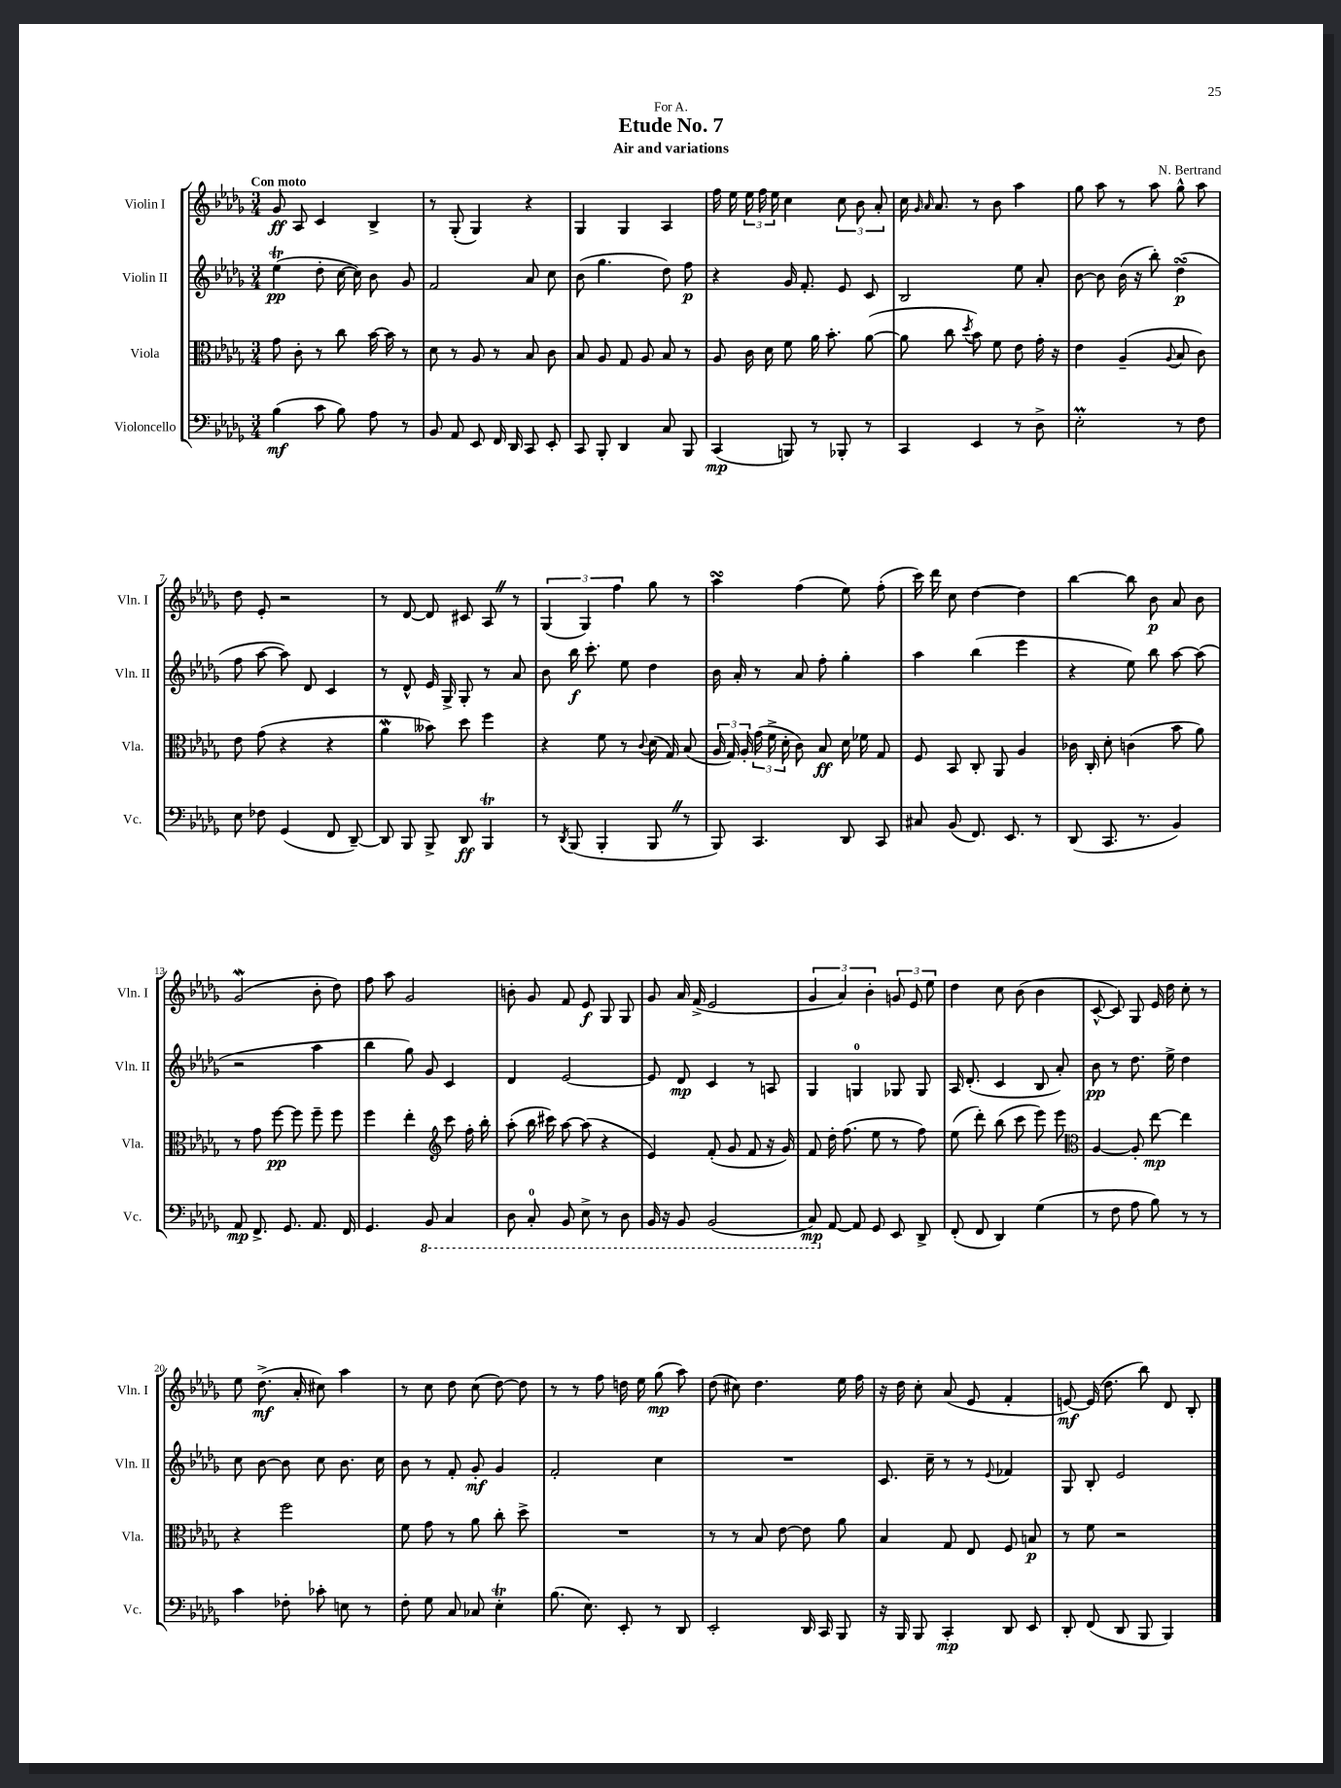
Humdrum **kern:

**kern	**kern	**kern	**kern
*staff4	*staff3	*staff2	*staff1
*clefF4	*clefC3	*clefG2	*clefG2
*k[b-e-a-d-g-]	*k[b-e-a-d-g-]	*k[b-e-a-d-g-]	*k[b-e-a-d-g-]
*M3/4	*M3/4	*M3/4	*M3/4
(4B-\	8g-\	(4ee-\	8g-/
.	8c'\	.	8A-/
8c\	8r	8dd-'\	4c/
8B-\)	8cc\	[16cc\	.
.	.	16cc\])	.
8A-\	[16b-\	8b-\	4B-^/
.	16b-\]	.	.
8r	8r	8g-/	.
=	=	=	=
8BB-/	8d-\	2f/	8r
8AA-/	8r	.	(8G-'/
8EE-/	8A-/	.	4G-/)
16FF/	8r	.	.
16DD-/	.	.	.
8CC/	8B-/	8a-/	4r
8EE-'/	8c\	8cc\	.
=	=	=	=
8CC/	8B-/	(8b-\	4G-/
8BBB-'/	8A-/	4.gg-\	.
4DD-/	8G-/	.	4G-/
.	8A-/	.	.
8C/	8B-/	8dd-\)	4A-/
8BBB-/	8r	8ff\	.
=	=	=	=
(4CC/	8A-/	4r	16ff\
.	.	.	16ee-\
.	16c\	.	24ee-\
.	.	.	24ff\
.	16d-\	.	.
.	.	.	24ee-\
8BBB/)	8f\	16g-/	4cc\
.	.	8.f'/	.
8r	16a-\	.	.
.	8.b-'\	.	.
8BBB-'/	.	8e-/	12cc\
.	.	.	12b-\
8r	([8a-\	8c/	.
.	.	.	12a-'/
=	=	=	=
4CC/	8a-\]	2B-/	16cc\
.	.	.	16qqg-/
.	.	.	16qqa-/
.	.	.	8.a-/
.	8cc\	.	.
.	8qdd-/	.	.
4EE-/	8b-\)	.	8r
.	8f\	.	8b-\
8r	8e-\	8ee-\	4aa-\
8D-^\	16g-'\	8a-'/	.
.	16r	.	.
=	=	=	=
2E-'\	4e-\	[8b-\	8gg-\
.	.	8b-\]	8aa-\
.	(4A-~/	(16b-\	8r
.	.	16r	.
.	.	8bb-'\)	8aa-\
.	8qqA-/	.	.
8r	8B-/	(4dd-\	8gg-^^\
8F\	8c\)	.	8aa-\
=	=	=	=
8E-\	8e-\	8ff\	8dd-\
8F-\	(8g-\	[8aa-\	8e-'/
(4GG-/	4r	8aa-\])	2r
.	.	8d-/	.
8FF/	4r	4c/	.
[8DD-~/)	.	.	.
=	=	=	=
8DD-/]	4a-\	8r	8r
8BBB-/	.	8d-^^/	[8d-/
8BBB-^/	8b--\)	16e-/	8d-/]
.	.	16G-^/	.
8DD-/	8dd-\	8G-'/	8c#/
4BBB-/	4ff\	8r	8A-/
.	.	8a-/	8r
=	=	=	=
8r	4r	8b-\	(6G-/
8qDD-/	.	.	.
(8BBB-/	.	16bb-\	.
.	.	.	6G-/)
.	.	8.ccc'\	.
4BBB-'/	8f\	.	.
.	.	.	6ff\
.	8r	8ee-\	.
.	8qqc/	.	.
8BBB-/	(16d-\	4dd-\	8gg-\
.	16G-/)	.	.
8r	(8B-/	.	8r
=	=	=	=
8BBB-/)	24A-/	16b-\	4aa-\
.	24G-/)	.	.
.	.	16a-'/	.
.	24A-'/	.	.
4.CC/	(24g-\	8r	.
.	24f^\	.	.
.	24d-'\	.	.
.	8c\)	8a-/	(4ff\
.	8B-/	8ff'\	.
8DD-/	16d-\	4gg-'\	8ee-\)
.	16f-\	.	.
8CC/	8G-/	.	(8ff'\
=	=	=	=
8C#/	8F/	4aa-\	16ccc\)
.	.	.	16ddd-\
(8BB-/	8BB-/	.	8cc\
8.FF/)	8C'/	(4bb-\	[4dd-\
.	8AA-/	.	.
8.EE-/	.	.	.
.	4A-/	4eee-\	4dd-\]
8r	.	.	.
=	=	=	=
(8DD-/	16c-\	4r	[4bb-\
.	16C'/	.	.
8.CC/	8d-'\	.	.
.	(4c\	8ee-\)	8bb-\]
8.r	.	.	.
.	.	8bb-\	8b-\
4BB-/)	8b-\	[8aa-\	8a-/
.	8a-\)	(8aa-\]	8b-\
=	=	=	=
8AA-/	8r	2r	(2g-/
8.FF^/	8g-\	.	.
.	[8ff\	.	.
8.GG-/	.	.	.
.	8ff\]	.	.
8.AA-/	8ff~\	4aa-\	8b-'\
.	8ff\	.	8dd-\)
16FF/	.	.	.
=	=	=	=
4.GG-/	4ff\	4bb-\	8ff\
.	.	.	8aa-\
.	4ee-'\	8gg-\)	2g-/
8BBB-/	.	8g-/	.
*	*clefG2	*	*
4CC/	8ccc\	4c/	.
.	16ff'\	.	.
.	16bb-'\	.	.
=	=	=	=
8DD-\	(8aa-'\	4d-/	8b'\
8CC'/	16bb-\	.	8g-/
.	16ccc#\)	.	.
8BBB-/	[8aa-\	[2e-/	8f/
8EE-^\	(8aa-\]	.	8e-/
8r	4r	.	8G-/
8DD-\	.	.	8G-/
=	=	=	=
16BBB-/	4e-/)	8e-/]	8g-/
16r	.	.	.
8BBB-/	.	8d-/	16a-/
.	.	.	(16f^/
(2BBB-/	(8f'/	4c/	2e-/
.	8g-/	.	.
.	8f/	8r	.
.	16r	8A/	.
.	16g-/)	.	.
=	=	=	=
8CC/)	8f/	4G-/	6g-/
[8AA-/	16dd-'\	.	.
.	.	.	6a-/)
.	(8.ff\	.	.
8AA-/]	.	4G/	.
.	.	.	6b-'\
8GG-/	8ee-\	.	.
8EE-/	8r	8G-/	12g/
.	.	.	12e-/
8DD-^/	8ff\)	8G-/	.
.	.	.	12ee-\
=	=	=	=
(8FF'/	(8ee-\	16A-/	4dd-\
.	.	(8.d-'/	.
8FF/	8ddd-'\)	.	.
4DD-/)	(8bb-\	4c/	8cc\
.	8ccc\	.	(8b-\
(4G-\	8eee-\)	8B-/	4b-\
.	8eee-\	8a-'/)	.
=	=	=	=
*	*clefC3	*	*
8r	[4A-/	8b-\	[8c^^/
8F\	.	8r	8c/])
8A-\	8A-'/]	8.dd-\	8G-/
8B-\)	[8ee-\	.	16e-/
.	.	16ee-^\	16dd-\
8r	4ee-\]	4dd-\	8cc'\
8r	.	.	8r
=	=	=	=
4c\	4r	8cc\	8ee-\
.	.	[8b-\	(8.dd-^\
8F-'\	2ff\	8b-\]	.
.	.	.	16a-'/
8c-'\	.	8cc\	8cc#\)
8E\	.	8.b-\	4aa-\
8r	.	.	.
.	.	16cc\	.
=	=	=	=
8F'\	8f\	8b-\	8r
8G-\	8g-\	8r	8cc\
8C/	8r	8f'/	8dd-\
8C-/	8a-\	8g-'/	(8cc\
4E-'\	8cc'\	4g-/	[8dd-\)
.	8dd-^\	.	8dd-\]
=	=	=	=
(8.B-\	2.r	2f'/	8r
.	.	.	8r
8.E-\)	.	.	.
.	.	.	8ff\
8EE-'/	.	.	16dd\
.	.	.	16ee-\
8r	.	4cc\	(8gg-\
8DD-/	.	.	8aa-\)
=	=	=	=
2EE-'/	8r	2.r	(8dd-\
.	8r	.	8cc#\)
.	8B-/	.	4.dd-\
.	[8e-\	.	.
16DD-/	8e-\]	.	.
16CC/	.	.	.
8BBB-/	8a-\	.	16ee-\
.	.	.	16ff\
=	=	=	=
16r	4B-/	8.c/	16r
16BBB-/	.	.	16dd-\
8BBB-/	.	.	8cc'\
.	.	16cc~\	.
4CC'/	8G-/	8r	(8a-/
.	8E-/	8r	8e-/
.	.	8qqe-/	.
8DD-/	8F/	4f-/	4f'/
8EE-/	8B/	.	.
=	=	=	=
8DD-'/	8r	8G-/	[8e/)
(8FF/	8f\	8B-'/	(16e/]
.	.	.	8.dd-\
8DD-/	2r	2e-/	.
8BBB-/	.	.	8bb-\)
4BBB-/)	.	.	8d-/
.	.	.	8B-'/
==	==	==	==
*-	*-	*-	*-
